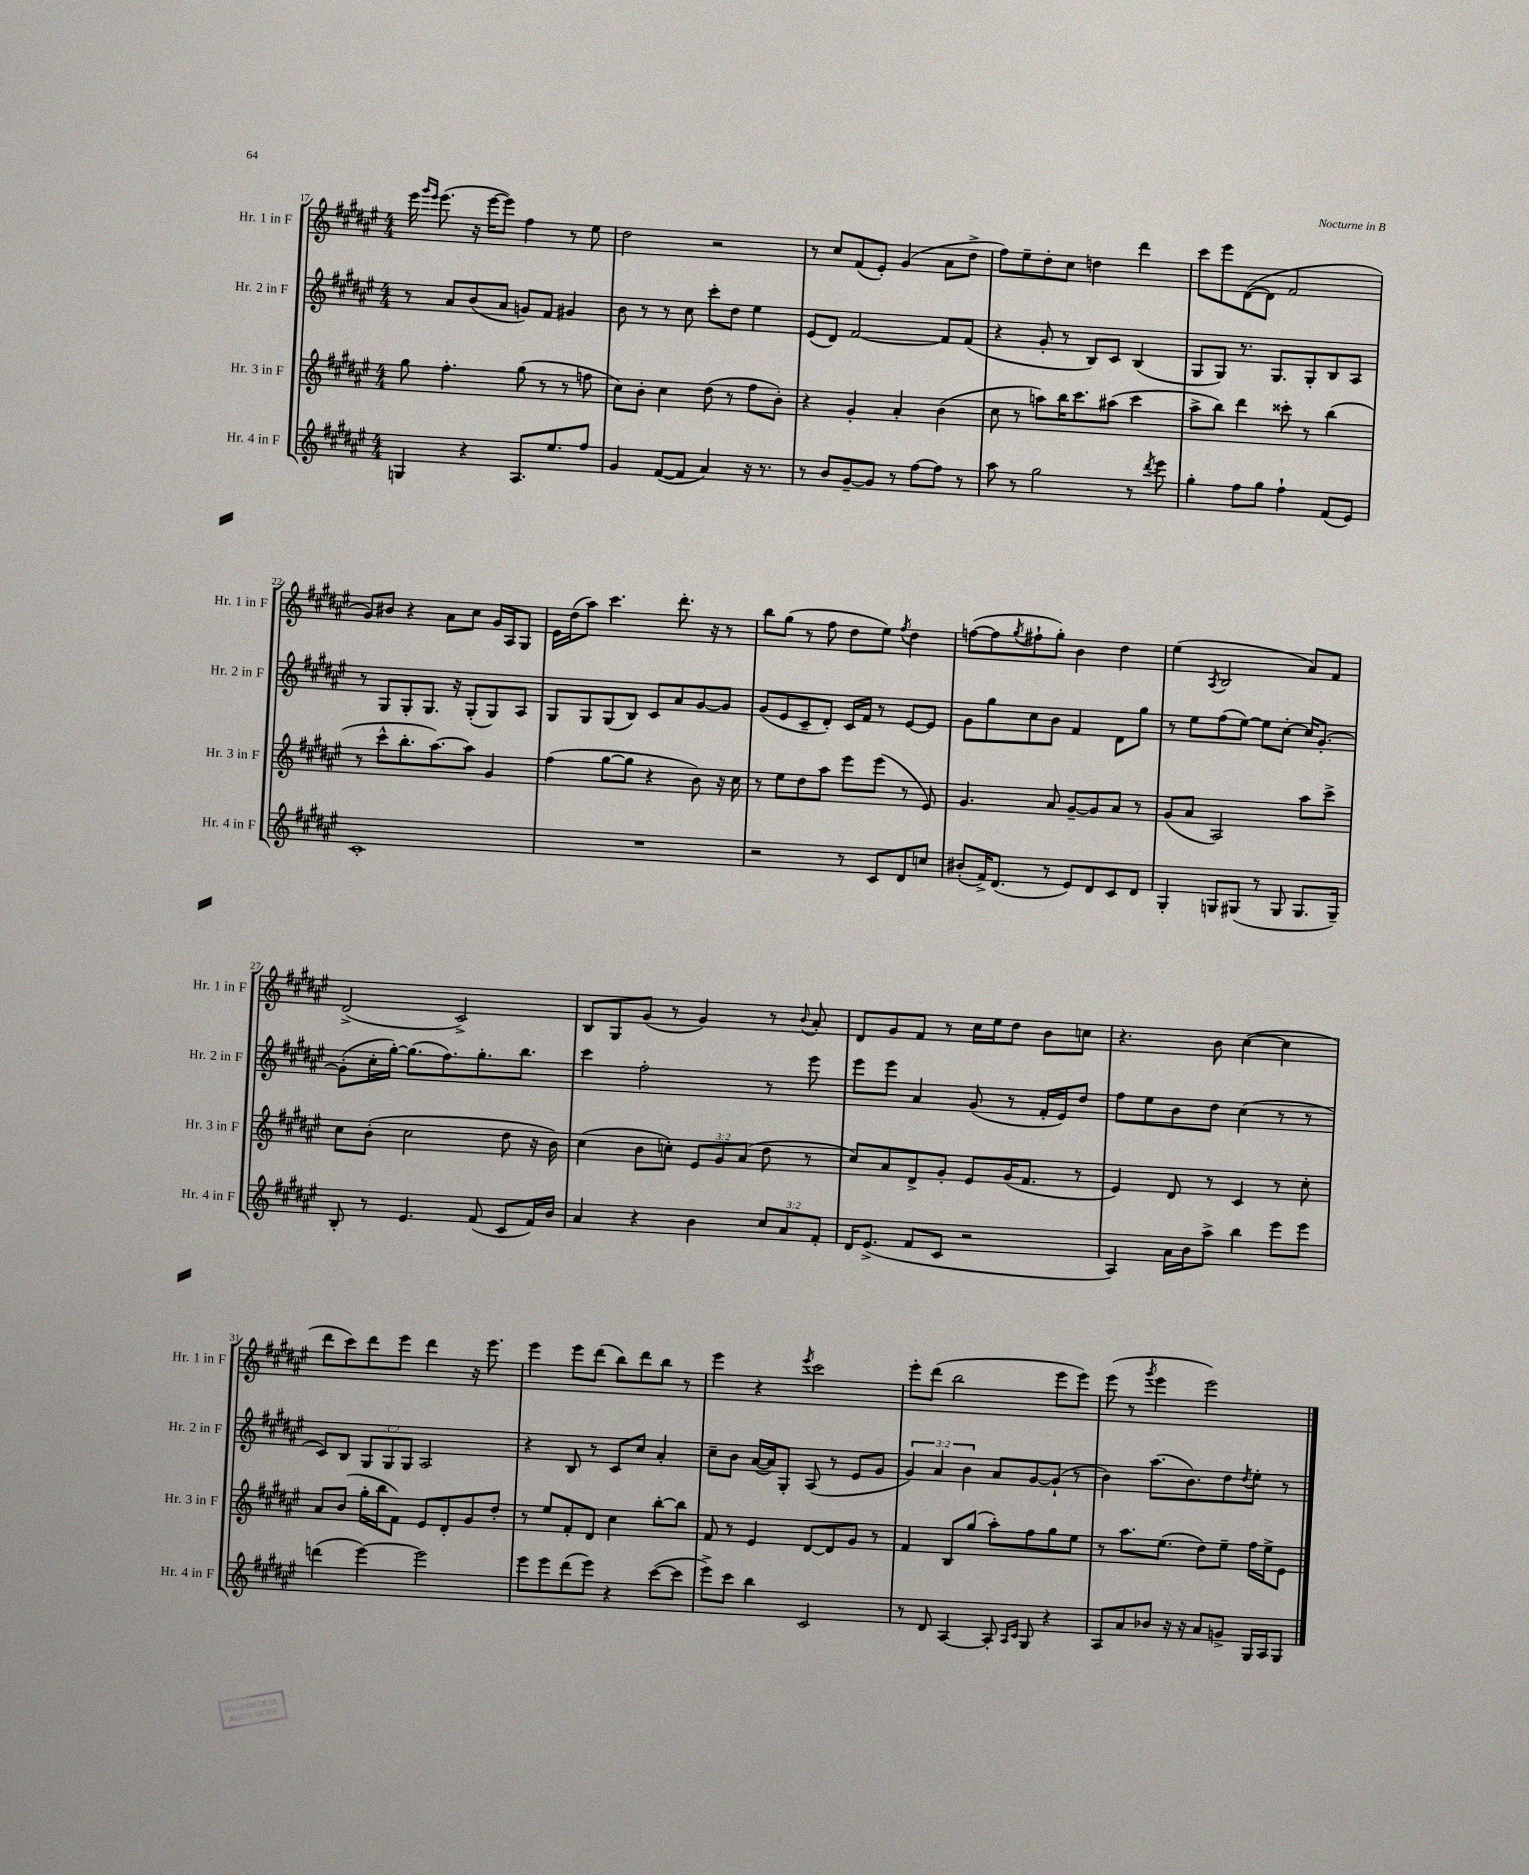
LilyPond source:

<<
\new StaffGroup <<
\new Staff = "s0" \with { instrumentName = "Hr. 1 in F" shortInstrumentName = "Hr. 1 in F" } {
    \clef treble \key fis \major \numericTimeSignature \time 4/4
    eis'''16 \grace { gis'''16 eis'''16 } eis'''8.( r16 eis'''16~ eis'''8) fis''4 r8 eis''8 |
    dis''2 r2 |
    r8 cis''8 fis'8( eis'8-.) gis'4( ais'8 dis''8-> |
    fis''8) eis''8-- dis''8-. cis''8 d''4 dis'''4 |
    cis'''8 eis'''8 dis'8~( dis'8 fis'2 |
    gis'8) bis'8 r4 ais'8 cis''8 gis'16 ais16 gis8 |
    eis'16 dis''16( ais''8) cis'''4. dis'''8.-. r16 r8 |
    b''8 gis''8( r8 fis''8 dis''8 eis''8) \acciaccatura { fis''8 } dis''4 |
    f''8~( f''8 \acciaccatura { gis''8 } fis''8-! gis''8-.) b'4 dis''4 |
    eis''4( \acciaccatura { ais8 } b2 ais'8) fis'8 |
    dis'2->( cis'2->) |
    b8 gis8 gis'8( r8 gis'4) r8 \appoggiatura { b'8 } ais'8-. |
    dis'8 gis'8 fis'8 r8 cis''16 eis''16 dis''8 b'8 c''8 |
    r4. b'8 cis''4~( cis''4 |
    dis'''8 cis'''8) dis'''8 eis'''8 dis'''4 r16 eis'''8. |
    eis'''4 eis'''8 dis'''8( b''8) dis'''8 b''8 r8 |
    eis'''4 r4 \acciaccatura { eis'''8 } cis'''2 |
    eis'''8-. dis'''8( b''2 eis'''8 eis'''8) |
    eis'''8( r8 \acciaccatura { gis'''8 } eis'''4 eis'''2) \bar "|." |
}
\new Staff = "s1" \with { instrumentName = "Hr. 2 in F" shortInstrumentName = "Hr. 2 in F" } {
    \clef treble \key fis \major \numericTimeSignature \time 4/4 \override Staff.TupletNumber.text = #tuplet-number::calc-fraction-text
    r8 ais'8 b'8( ais'8 g'8) fis'8 gis'4 |
    b'8 r8 r8 cis''8 cis'''8-. dis''8 eis''4 |
    eis'8( dis'8) fis'2~ fis'8 fis'8( |
    r4 gis'8-. r8 b8) cis'8 b4( |
    gis8 gis8) r8. gis8. gis8-. b8 ais8 |
    r8 gis8 gis8-. gis8. r16 gis8-.( gis8) ais8 |
    gis8 gis8 gis8( b8) cis'8 ais'8 gis'8~ gis'8 |
    gis'8( eis'8 cis'8-- dis'8-.) cis'16 fis'16 r8 eis'8~ eis'8 |
    gis'8 gis''8 cis''8 b'8 fis'4 dis'8 gis''8 |
    r8 eis''8 fis''8( eis''8~) eis''8 cis''8~-. cis''16 gis'8.~-. |
    gis'8-.( cis''16-. gis''16~-.) gis''8.( fis''8.) gis''8.-. b''8. |
    cis'''4 fis''2-. r8 eis'''8 |
    eis'''8 eis'''8 ais'4 gis'8( r8 fis'16-. eis'16) dis''8 |
    fis''8 eis''8 b'8 dis''8 cis''4( r8 r8 |
    cis'8) b8 \tuplet 3/2 { gis8 gis8 gis8 } ais2 |
    r4 b8 r8 cis'8 cis''8 ais'4-. |
    cis''8-- b'8 ais'16~( ais'16) gis8-. ais8( r8 eis'8 gis'8 |
    \tuplet 3/2 { gis'4) ais'4 b'4 } ais'8 gis'8~ gis'8-!( r8 |
    b'4) ais''8.( b'8.) dis''8 \acciaccatura { dis''8 } eis''8-. r8 \bar "|." |
}
\new Staff = "s2" \with { instrumentName = "Hr. 3 in F" shortInstrumentName = "Hr. 3 in F" } {
    \clef treble \key fis \major \numericTimeSignature \time 4/4 \override Staff.TupletNumber.text = #tuplet-number::calc-fraction-text
    gis''8 fis''4.-. gis''8( r8 r8 f''8 |
    cis''8) b'8-. cis''4 dis''8( r8 fis''8 b'8-.) |
    r4 gis'4-. ais'4-. b'4( |
    cis''8 r8 a''8) b''16 cis'''8. ais''8( cis'''4 |
    ais''8-> b''8) dis'''4 cisis'''8-. r8 b''4( |
    r8 cis'''8-^ b''8.-. ais''8.~) ais''8 gis'4 |
    fis''4( gis''8~ gis''8 r4 b'8) r16 cis''16 |
    r8 eis''8 dis''8 ais''8 eis'''8 eis'''8( r8 eis'8) |
    gis'4. ais'8 gis'8~-- gis'8 ais'8 r8 |
    gis'8( ais'8 ais2) ais''8 cis'''8-> |
    cis''8 b'8-.( cis''2 dis''8 r16 b'16) |
    cis''4( b'8 c''8-.) \tuplet 3/2 { eis'8 gis'8 ais'8( } dis''8 r8 |
    cis''8) ais'8 dis'8-> gis'8-. eis'8 gis'16( fis'8. r8 |
    eis'4) dis'8 r8 cis'4 r8 cis''8-. |
    ais'8 b'8( gis''16-. b''16 fis'8) eis'8 dis'8-. gis'8 dis''8-. |
    r8 eis''8 fis'8-. dis'8 cis''4 b''8~-. b''8 |
    fis'8 r8 eis'4 dis'8~ dis'8 gis'8 r8 |
    fis'4 b8 gis''8( ais''8-.) fis''8 gis''8 eis''8 |
    r8 ais''8. eis''8.( dis''8) eis''8-- fis''16 eis''16-> eis'8 \bar "|." |
}
\new Staff = "s3" \with { instrumentName = "Hr. 4 in F" shortInstrumentName = "Hr. 4 in F" } {
    \clef treble \key fis \major \numericTimeSignature \time 4/4 \override Staff.TupletNumber.text = #tuplet-number::calc-fraction-text
    g4 r4 ais8. eis''8. fis''8 |
    gis'4 fis'8~( fis'8 ais'4) r16 r8. |
    r8 b'8 gis'8~-- gis'8 r8 fis''8~ fis''8 r8 |
    ais''8 r8 gis''2 r8 \acciaccatura { dis'''8 } eis'''8 |
    gis''4-. fis''8 gis''8 fis''4-! fis'8( eis'8) |
    cis'1-. |
    R1 |
    r2 r8 cis'8 dis'8 c''8 |
    bis'8-.( fis'16->) dis'8.( r8 eis'8) dis'8 cis'8 dis'8 |
    gis4-. g8 gis8( r8 gis8 gis8. gis16--) |
    b8-. r8 eis'4. fis'8( cis'8 fis'16) b'16 |
    ais'4 r4 b'4 \tuplet 3/2 { cis''8 ais'8 fis'8-. } |
    dis'16 eis'8.->( fis'8 cis'8 r2 |
    ais4) ais'16 b'16 ais''8-> b''4 eis'''8 eis'''8 |
    d'''4( eis'''4~) eis'''2 |
    eis'''8 eis'''8 dis'''8( eis'''8) r4 cis'''8~( cis'''8 |
    eis'''8->) cis'''8 b''4 cis'2 |
    r8 dis'8 ais4~ ais8-. \grace { ais16 cis'16 } gis8 r4 |
    ais8 ais'8 bes'8 r16 r16 ais'8 g'8-> gis16 ais16 gis8 \bar "|." |
}
>>
>>
\layout { \context { \Score currentBarNumber = #17 } }
